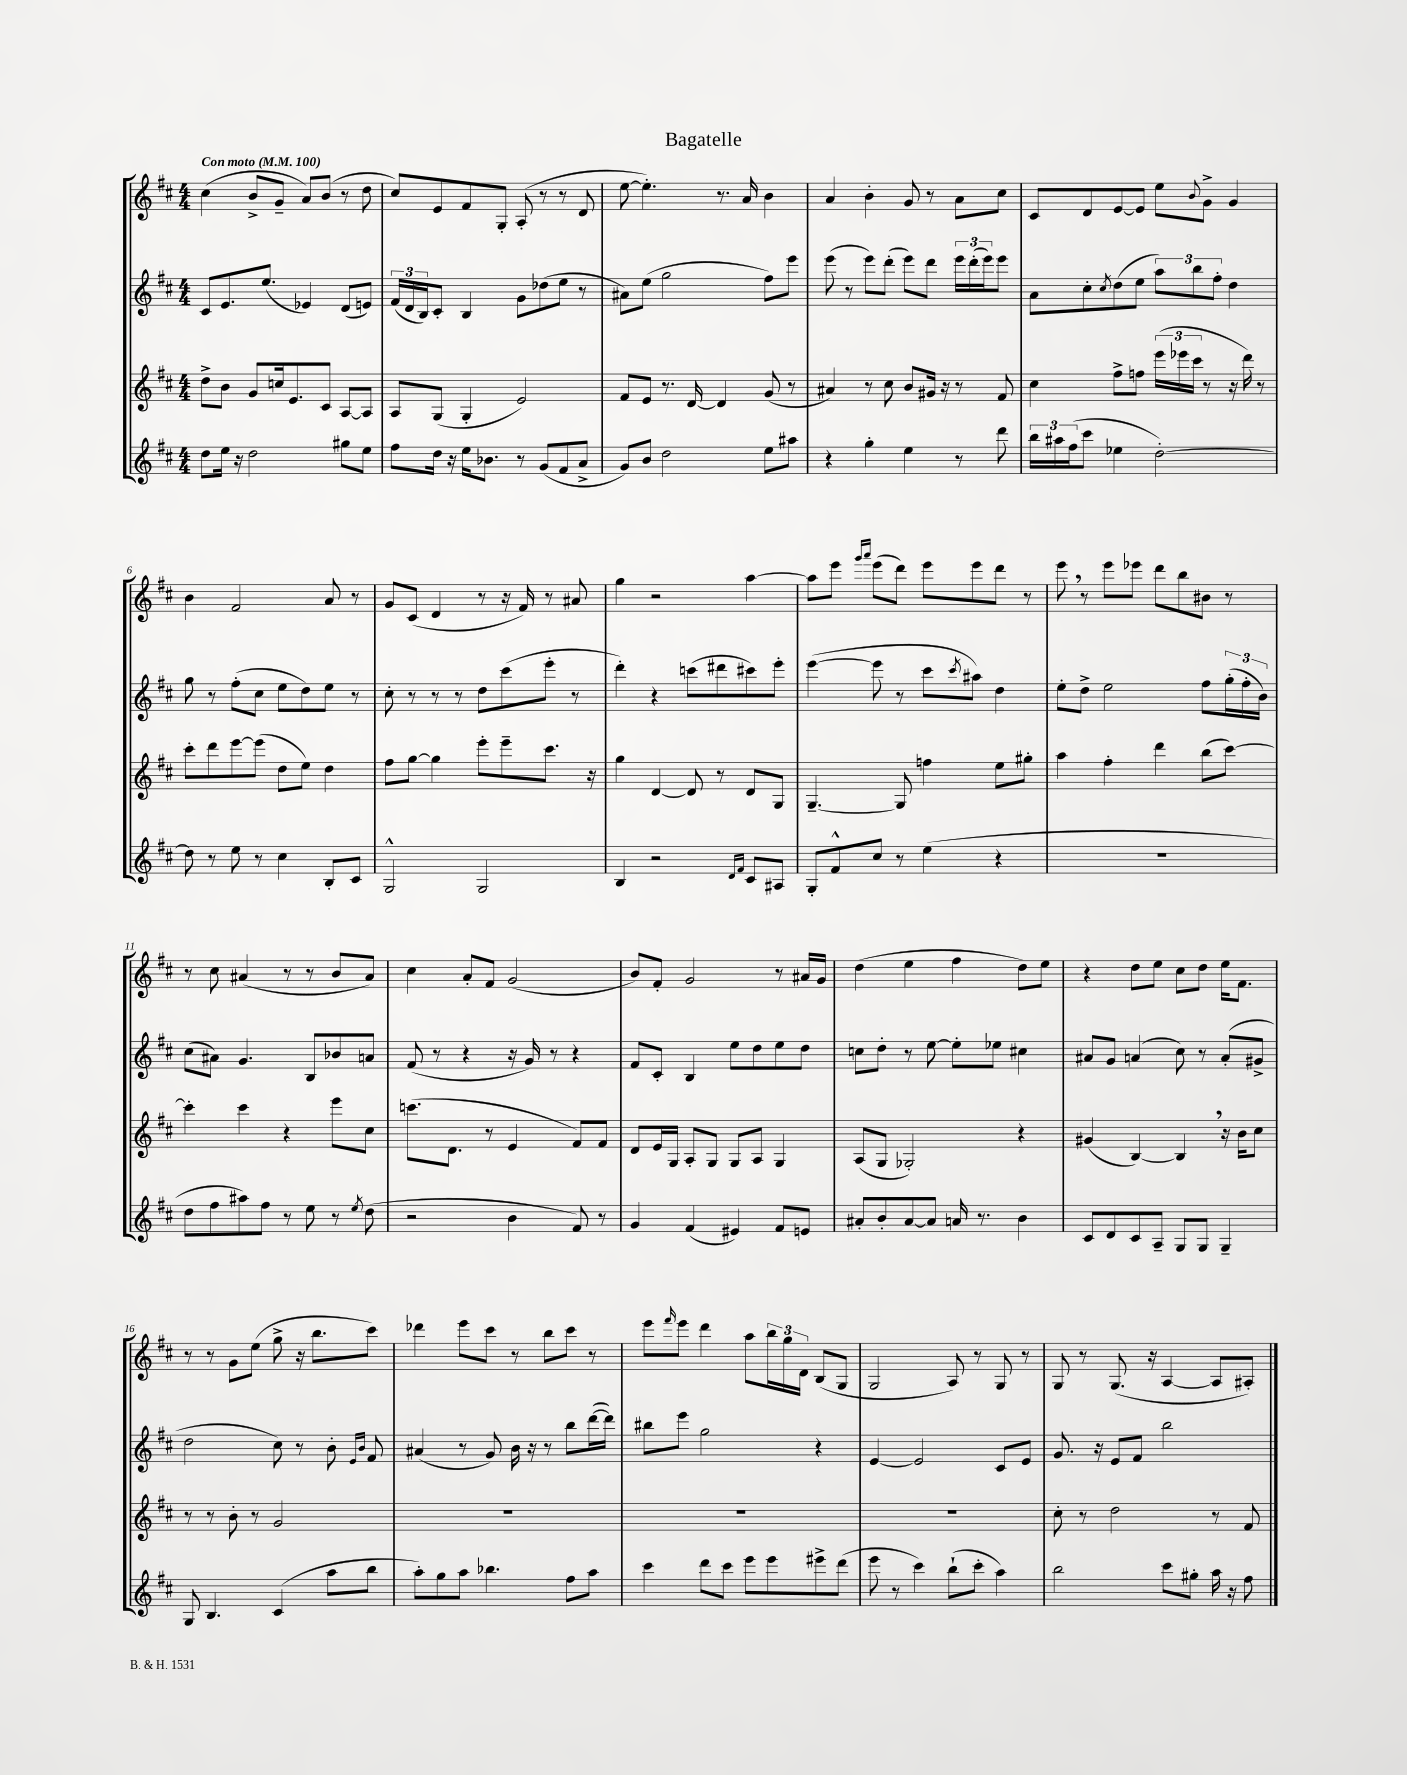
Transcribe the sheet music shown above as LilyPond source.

\header { title = "Bagatelle" }
<<
\new StaffGroup <<
\new Staff = "s0" {
    \clef treble \key d \major \numericTimeSignature \time 4/4 \tempo "Con moto" 4 = 100
    cis''4( b'8-> g'8-- a'8) b'8( r8 d''8 |
    cis''8) e'8 fis'8 g8-. a8-.( r8 r8 d'8 |
    e''8~ e''4.-.) r8. a'16 b'4 |
    a'4 b'4-. g'8 r8 a'8 cis''8 |
    cis'8 d'8 e'8~ e'8 e''8 \appoggiatura { b'8 } g'8-> g'4 |
    b'4 fis'2 a'8 r8 |
    g'8 cis'8( d'4 r8 r16 fis'16) r8 ais'8 |
    g''4 r2 a''4~ |
    a''8 e'''8 \grace { g'''16 a'''16 } e'''8( d'''8) e'''8 e'''8 d'''8 r8 |
    e'''8 \breathe r8 e'''8 ees'''8 d'''8 b''8 bis'8 r8 |
    r8 cis''8 ais'4( r8 r8 b'8 ais'8) |
    cis''4 a'8-. fis'8 g'2( |
    b'8) fis'8-. g'2 r8 ais'16 g'16 |
    d''4( e''4 fis''4 d''8) e''8 |
    r4 d''8 e''8 cis''8 d''8 e''16 fis'8. |
    r8 r8 g'8 e''8( g''8-> r16 b''8. cis'''8) |
    des'''4 e'''8 cis'''8 r8 b''8 cis'''8 r8 |
    e'''8 \grace { fis'''16 } e'''8 d'''4 a''8 \tuplet 3/2 { b''16 g''16 d'16 } b8( g8 |
    g2 a8) r8 g8 r8 |
    g8 r8 g8.( r16 a4~ a8 ais8-.) \bar "|." |
}
\new Staff = "s1" {
    \clef treble \key d \major \numericTimeSignature \time 4/4
    cis'8 e'8. e''8.( ees'4) d'8( e'8) |
    \tuplet 3/2 { fis'16( d'16 b16) } cis'8-. b4 g'8 des''8( e''8 r8 |
    ais'8) e''8( g''2 fis''8) e'''8 |
    e'''8( r8 e'''8) d'''8-.( e'''8) d'''8 \tuplet 3/2 { e'''16 d'''16-.( e'''16) } e'''8 |
    a'8 cis''8-. \acciaccatura { cis''8 } d''8( e''8 \tuplet 3/2 { a''8) b''8 fis''8-. } d''4 |
    g''8 r8 fis''8-.( cis''8 e''8 d''8) e''8 r8 |
    cis''8-. r8 r8 r8 d''8 cis'''8( e'''8-. r8 |
    d'''4-.) r4 c'''8( dis'''8 cis'''8) e'''8-. |
    e'''4~( e'''8 r8 cis'''8 \acciaccatura { cis'''8 } ais''8) d''4 |
    e''8-. d''8-> e''2 fis''8 \tuplet 3/2 { g''16-.( fis''16-. b'16) } |
    cis''8( ais'8) g'4. b8 bes'8 a'8 |
    fis'8( r8 r4 r16 g'16) r8 r4 |
    fis'8 cis'8-. b4 e''8 d''8 e''8 d''8 |
    c''8 d''8-. r8 e''8~ e''8-. ees''8 cis''4 |
    ais'8 g'8 a'4( cis''8) r8 a'8-.( gis'8-> |
    d''2 cis''8) r8 b'8-. \grace { e'16 b'16 } fis'8 |
    ais'4( r8 g'8) b'16 r16 r8 b''8 d'''16~( d'''16) |
    bis''8 e'''8 g''2 r4 |
    e'4~ e'2 cis'8 e'8 |
    g'8. r16 e'8 fis'8 b''2 \bar "|." |
}
\new Staff = "s2" {
    \clef treble \key d \major \numericTimeSignature \time 4/4
    d''8-> b'8 g'8 c''16 e'8. cis'8 a8~ a8 |
    a8 g8( g4-. e'2) |
    fis'8 e'8 r8. d'16~ d'4 g'8( r8 |
    ais'4) r8 cis''8 b'8 gis'16 r16 r8 fis'8 |
    cis''4 fis''8-> f''8 \tuplet 3/2 { e'''16( ees'''16 cis'''16 } r8 r16 d'''16) r8 |
    cis'''8-. d'''8 e'''8~ e'''8( d''8 e''8) d''4 |
    fis''8 g''8~ g''4 e'''8-. e'''8-- cis'''8. r16 |
    g''4 d'4~ d'8 r8 d'8 g8 |
    g4.~-- g8 f''4 e''8 gis''8-. |
    a''4 fis''4-. d'''4 b''8( cis'''8~) |
    cis'''4-. cis'''4 r4 e'''8 cis''8 |
    c'''8.( d'8. r8 e'4 fis'8) fis'8 |
    d'8 e'16 g16 a8-. g8 g8 a8 g4 |
    a8( g8 ges2-.) r4 |
    gis'4( b4~) b4 \breathe r16 b'16 cis''8 |
    r8 r8 b'8-. r8 g'2 |
    R1 |
    R1 |
    R1 |
    cis''8-. r8 d''2 r8 fis'8 \bar "|." |
}
\new Staff = "s3" {
    \clef treble \key d \major \numericTimeSignature \time 4/4
    d''8 e''16 r16 d''2 gis''8 e''8 |
    fis''8 d''16 r16 e''16 bes'8. r8 g'8( fis'8 a'8-> |
    g'8) b'8 d''2 e''8 ais''8 |
    r4 g''4-. e''4 r8 d'''8 |
    \tuplet 3/2 { b''16 ais''16 fis''16( } cis'''8 ees''4 d''2~-.) |
    d''8 r8 e''8 r8 cis''4 b8-. cis'8 |
    g2-^ g2 |
    b4 r2 \grace { d'16 fis'16 } cis'8 ais8 |
    g8-. fis'8-^ cis''8 r8 e''4( r4 |
    r1 |
    d''8 fis''8 ais''8) fis''8 r8 e''8 r8 \acciaccatura { e''8 } d''8( |
    r2 b'4 fis'8) r8 |
    g'4 fis'4( eis'4) fis'8 e'8 |
    ais'8-. b'8-. ais'8~ ais'8 a'16 r8. b'4 |
    cis'8 d'8 cis'8 a8-- g8 g8 g4-- |
    g8 b4. cis'4( a''8 b''8 |
    a''8-.) g''8 a''8 bes''4. fis''8 a''8 |
    cis'''4 d'''8 cis'''8 e'''8 e'''8 eis'''8-> d'''8( |
    e'''8 r8 cis'''4) b''8-!( cis'''8-. a''4) |
    b''2 cis'''8 gis''8-. a''16 r16 fis''8 \bar "|." |
}
>>
>>
